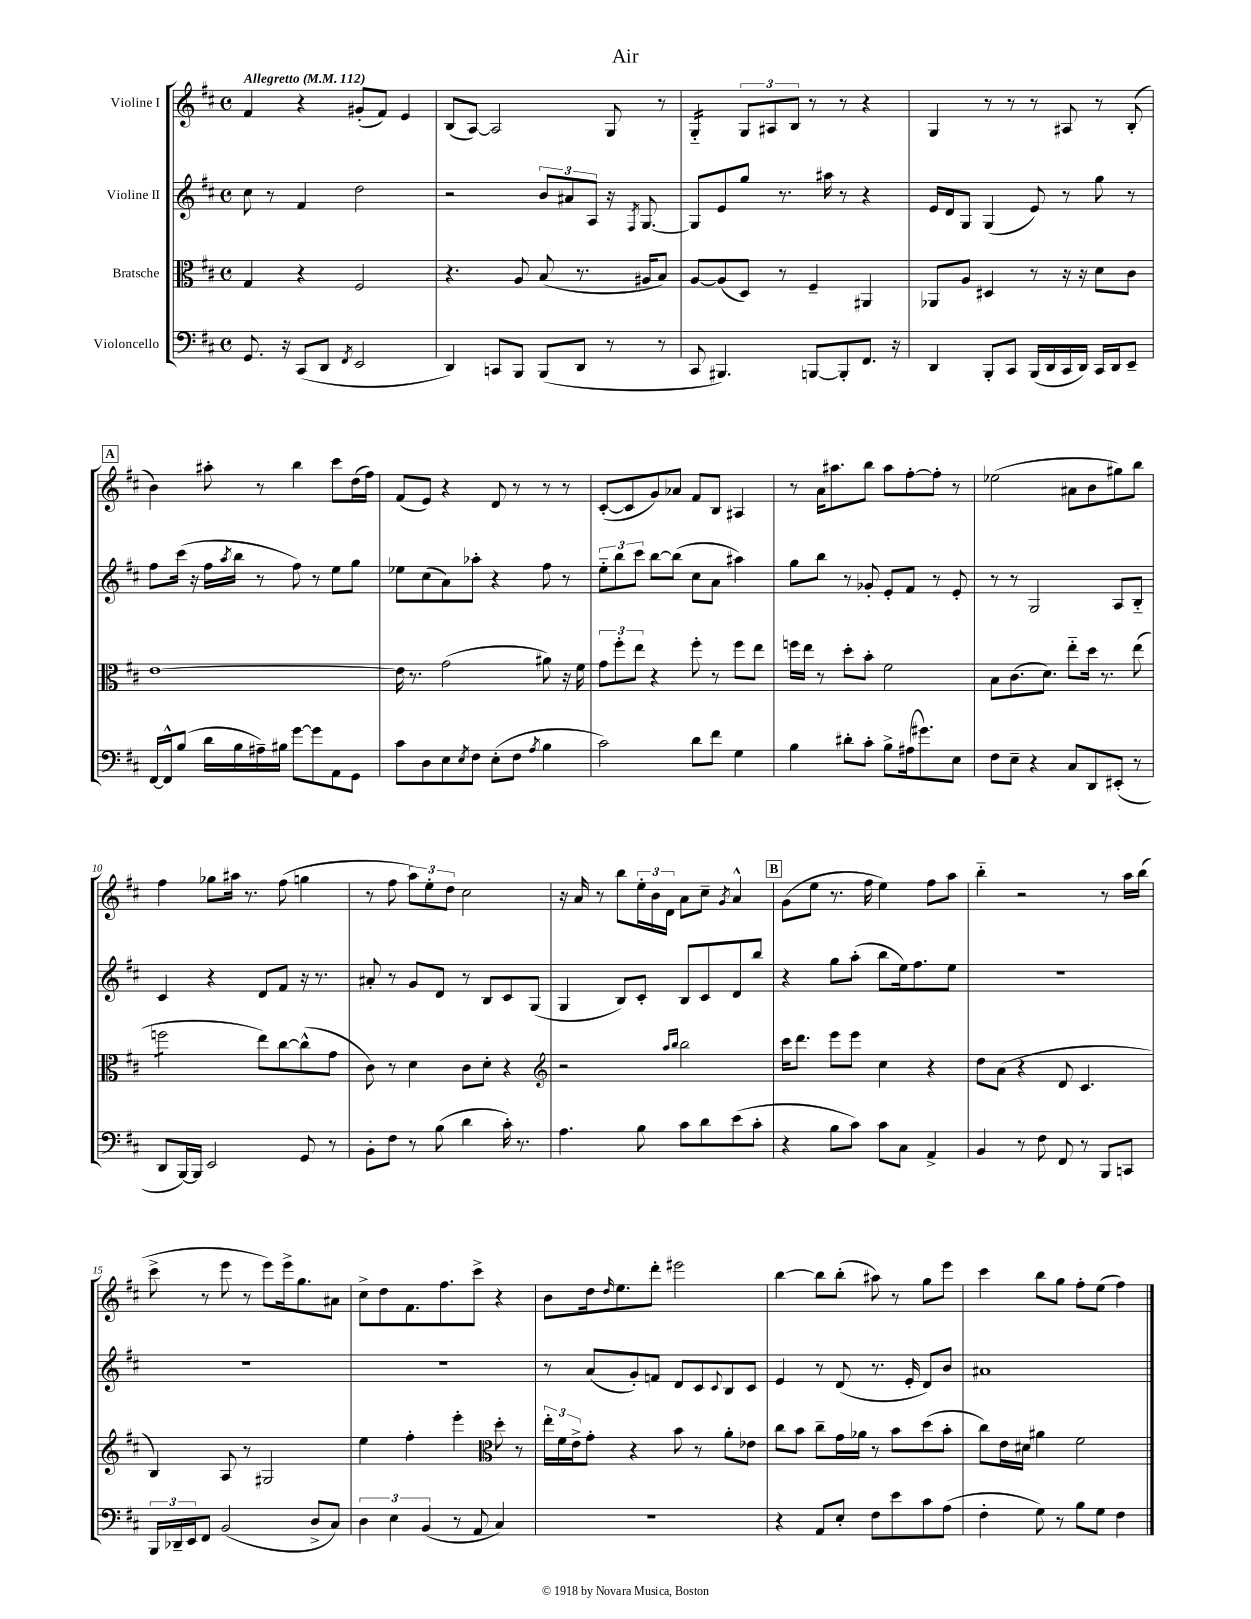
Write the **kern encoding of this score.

**kern	**kern	**kern	**kern
*staff4	*staff3	*staff2	*staff1
*clefF4	*clefC3	*clefG2	*clefG2
*k[f#c#]	*k[f#c#]	*k[f#c#]	*k[f#c#]
*M4/4	*M4/4	*M4/4	*M4/4
*met(c)	*met(c)	*met(c)	*met(c)
*MM112	*MM112	*MM112	*MM112
8.GG	4G	8cc#	4f#
.	.	8r	.
16r	.	.	.
(8CC#	4r	4f#	4r
8DD	.	.	.
8qFF#	.	.	.
2EE	2F#	2dd	(8g#'
.	.	.	8f#)
.	.	.	4e
=	=	=	=
4DD)	4.r	2r	(8B
.	.	.	[8A)
8CC	.	.	2A]
8BBB	8A	.	.
(8BBB	(8B	12b	.
.	.	12a#	.
8DD	8.r	.	.
.	.	12A	.
8r	.	16r	8G
.	.	8qF#	.
.	16A#	[8.G	.
8r	8B)	.	8r
=	=	=	=
8CC#	[8A	8G]	4G'~
4.BBB#)	(8A]	8e	.
.	8D)	8gg	12G
.	.	.	12A#
.	8r	8.r	.
.	.	.	12B
[8BBB	4F#~	.	8r
.	.	16aa#	.
8BBB']	.	8r	8r
8.FF#	4AA#	4r	4r
16r	.	.	.
=	=	=	=
4DD	8AA-	16e	4G
.	.	16d	.
.	8A	8G	.
8BBB'	4D#	(4G	8r
8CC#	.	.	8r
(16BBB	8r	8e)	8r
16DD	.	.	.
16CC#	16r	8r	8A#
16DD)	16r	.	.
16CC#	8d	8gg	8r
16DD	.	.	.
8EE~	8c#	8r	(8B'
=	=	=	=
[16FF#	[1e	8ff#	4b)
16FF#^^]	.	.	.
(8B	.	(16ccc#	.
.	.	16r	.
16d	.	16ff#	8aa#'
.	.	8qaa	.
16B	.	16bb	.
16A#~)	.	8r	8r
16B#	.	.	.
[8g	.	8ff#)	4bb
8g]	.	8r	.
8AA	.	8ee	8ccc#
8GG	.	8gg	(16dd
.	.	.	16ff#)
=	=	=	=
8c#	16e]	8ee-	(8f#
.	8.r	.	.
8D	.	(8cc#	8e)
8E	(2g	8a)	4r
8qE	.	.	.
8F#	.	8aa-'	.
(8E'	.	4r	8d
8F#	.	.	8r
8qA	.	.	.
4B	8a#)	8ff#	8r
.	16r	8r	8r
.	16f#	.	.
=	=	=	=
2c#)	12g	12ee'~	([8c#'
.	12ff#'	12bb	.
.	.	.	8c#]
.	12ee	12ccc#	.
.	4r	[8bb	8g)
.	.	(8bb]	8a-
8d	8ff#'	8cc#	8f#
8f#	8r	8a	8B
4G	8ff#	4aa#)	4A#
.	8ee	.	.
=	=	=	=
4B	16ff	8gg	8r
.	16ee	.	.
.	8r	8bb	16a
.	.	.	8.aa#
8d#'	8dd'	8r	.
8c#'	8b'	8g-'	8bb
8B^	2f#	8e'	8aa#
(16A#	.	8f#	[8ff#'
8.g#)	.	.	.
.	.	8r	8ff#']
8E	.	8e'	8r
=	=	=	=
8F#	8B	8r	(2ee-
8E~	(8.c#	8r	.
4r	.	2G	.
.	8.d)	.	.
8C#	8ee'~	.	8a#
8DD	16dd	.	8b
.	8.r	.	.
(8EE#'	.	8A	8gg#)
8r	(8ee	8B'~	8bb
=	=	=	=
8DD	2ff	4c#	4ff#
[16BBB)	.	.	.
16BBB]	.	.	.
2EE	.	4r	8gg-
.	.	.	16aa#
.	.	.	8.r
.	8ee)	8d	.
.	[8cc#	8f#	(8ff#
8GG	(8cc#^^]	16r	4gg
.	.	8.r	.
8r	8g	.	.
=	=	=	=
8BB'	8c#)	8a#'	8r
8F#	8r	8r	8ff#
8r	4d	8g	12aa)
.	.	.	12ee'
(8B	.	8d	.
.	.	.	12dd
4d	8c#	8r	2cc#
.	8d'	8B	.
16c#')	4r	8c#	.
8.r	.	.	.
.	.	(8G	.
=	=	=	=
*	*clefG2	*	*
4.A	2r	4G	16r
.	.	.	16a
.	.	.	8r
.	.	8B)	8bb
8B	.	8c#'	24ee'
.	.	.	24b
.	.	.	24d
.	16qqaa	.	.
.	16qqbb	.	.
8c#	2bb	8B	8a
8d	.	8c#	8cc#~
.	.	.	8qg
(8e	.	8d	4a^^
8c#'	.	8bb	.
=	=	=	=
4r	16ccc#	4r	(8g
.	8.ddd	.	.
.	.	.	8ee
8B	8eee	8gg	8.r
8c#)	8eee	(8aa'	.
.	.	.	16ff#
8c#	4cc#	8bb	4ee)
8C#	.	16ee)	.
.	.	8.ff#	.
4AA^	4r	.	8ff#
.	.	8ee	8aa
=	=	=	=
4BB	8dd	1r	4bb'~
.	(8a	.	.
8r	4r	.	2r
8F#	.	.	.
8FF#	8d	.	.
8r	4.c#	.	.
8BBB	.	.	8r
8CC	.	.	16aa
.	.	.	(16bb
=	=	=	=
24BBB	4B)	1r	8ccc#^
24DD-~	.	.	.
24EE	.	.	.
8FF#	.	.	8r
(2BB	8A	.	8eee
.	8r	.	8r
.	2G#	.	8eee)
.	.	.	16eee^
.	.	.	8.gg
8D^	.	.	.
8C#)	.	.	8a#
=	=	=	=
6D	4ee	1r	8cc#^
.	.	.	8dd
6E	.	.	.
.	4ff#'	.	8.f#
(6BB	.	.	.
.	.	.	8.ff#
8r	4eee'	.	.
8AA	.	.	8ccc#^
*	*clefC3	*	*
4C#)	8dd'	.	4r
.	8r	.	.
=	=	=	=
1r	24ee'	8r	8b
.	24f#	.	.
.	24e^	.	.
.	8g'	(8a	16dd
.	.	.	16qqdd
.	.	.	8.ee
.	4r	8g')	.
.	.	8f	8ddd'
.	8b	8d	2eee#
.	8r	8c#	.
.	.	8qqc#	.
.	8a'	8B	.
.	8e-	8c#	.
=	=	=	=
4r	8cc#	4e	[4bb
.	8b	.	.
8AA	8cc#~	8r	8bb]
8E'	16g	(8d	(8bb'
.	16a-	.	.
8F#	8r	8.r	8aa#)
8e	8b	.	8r
.	.	16e'	.
8c#	(8dd	8d)	8gg
(8A	8b'	8b	8eee
=	=	=	=
4F#'	8cc#)	1a#	4ccc#
.	16e	.	.
.	16d#	.	.
8G)	4a#	.	8bb
8r	.	.	8gg
8B	2f#	.	8ff#'
8G	.	.	(8ee
4F#	.	.	4ff#)
==	==	==	==
*-	*-	*-	*-
